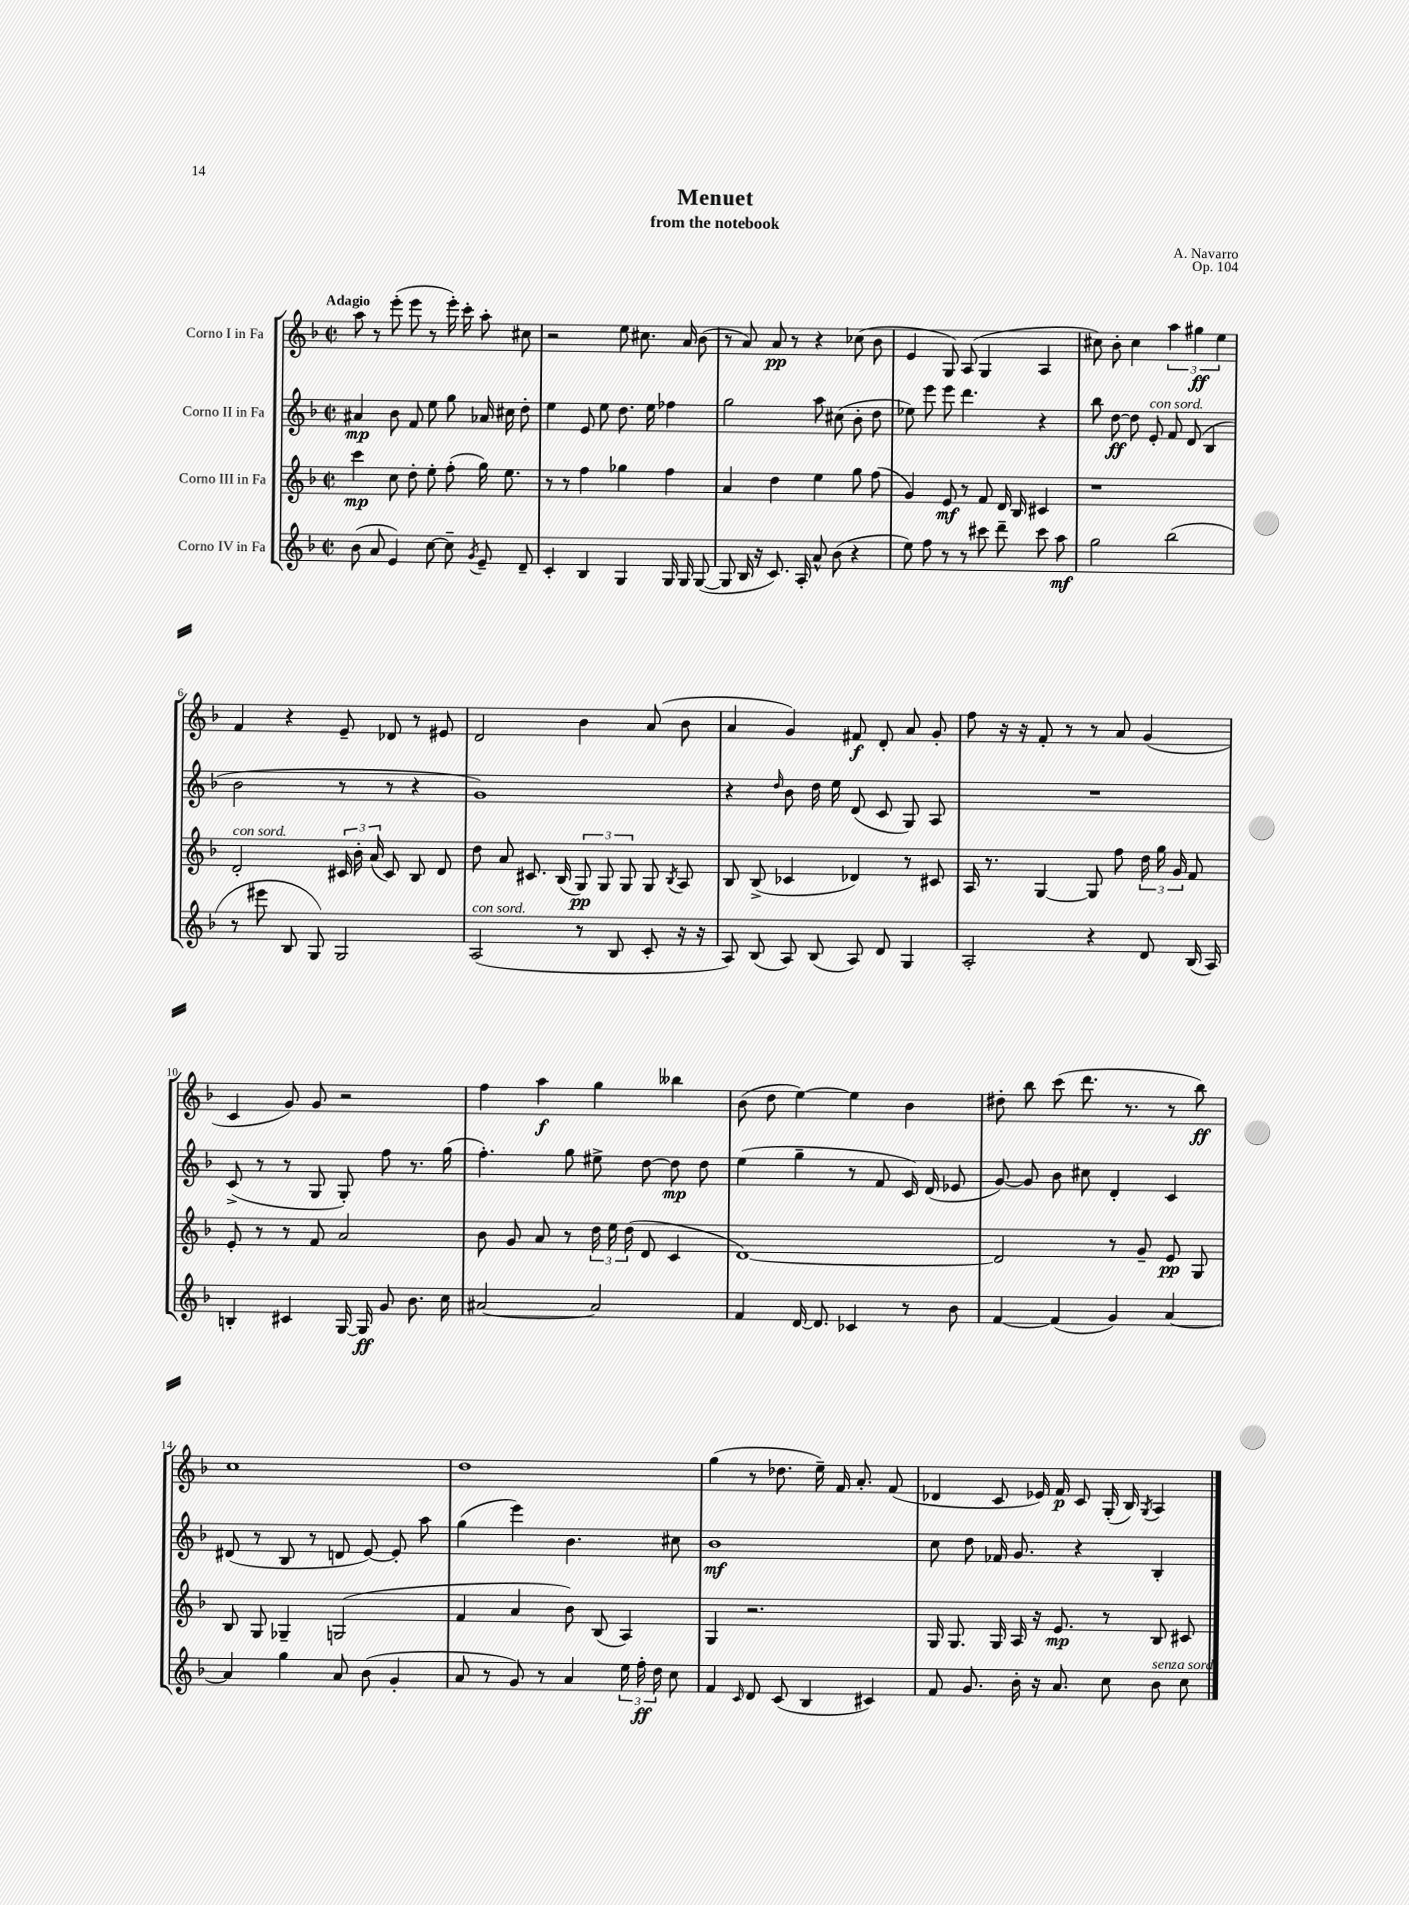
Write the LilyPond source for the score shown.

\header { title = "Menuet" composer = "A. Navarro" subtitle = "from the notebook" opus = "Op. 104" }
<<
\new StaffGroup <<
\new Staff = "s0" \with { instrumentName = "Corno I in Fa" } {
    \clef treble \key f \major \defaultTimeSignature \time 2/2 \tempo "Adagio"
    \autoBeamOff a''8 r8 e'''8-.( e'''8 r8 e'''16-.) c'''16-. a''8-. cis''8 |
    r2 e''8 cis''8. a'16 bes'8( |
    r8 a'8) a'8\pp r8 r4 ces''8( bes'8 |
    e'4 g8) a8( g4 a4 |
    cis''8) bes'8-. cis''4 \tuplet 3/2 { a''4 gis''4\ff e''4 } |
    f'4 r4 e'8-- des'8 r8 eis'8 |
    d'2 bes'4 a'8( bes'8 |
    a'4 g'4) fis'8\f d'8-. a'8 g'8-. |
    f''8 r16 r16 f'8-. r8 r8 a'8 g'4( |
    c'4 g'8) g'8 r2 |
    f''4 a''4\f g''4 beses''4 |
    bes'8( d''8 e''4~) e''4 bes'4 |
    dis''8-. bes''8 c'''8( d'''8. r8. r8 bes''8\ff) |
    c''1 |
    d''1 |
    g''4( r8 des''8. e''16--) f'16 a'8.-. f'8( |
    des'4 c'8 ees'16) f'16\p c'8 g16-.( bes16) \acciaccatura { g8 } a4 \bar "|." |
}
\new Staff = "s1" \with { instrumentName = "Corno II in Fa" } {
    \clef treble \key f \major \defaultTimeSignature \time 2/2
    \autoBeamOff ais'4\mp bes'8 f'8 e''8 g''8 aes'16 cis''16 d''8-. |
    e''4 e'8 e''8 d''8. e''16 fes''4 |
    g''2 a''8 cis''8( bes'8-. d''8 |
    ees''8) e'''8 e'''8 d'''4. r4 |
    bes''8 d''8~\ff d''8 e'8-.^\markup { \italic "con sord." } f'8 d'8( bes4 |
    bes'2 r8 r8 r4 |
    g'1) |
    r4 \grace { d''16 } bes'8 d''16 e''16 d'8( c'8 g8) a8 |
    R1 |
    c'8->( r8 r8 g8 g8-.) f''8 r8. g''16( |
    f''4.-.) g''8 eis''8-> d''8~ d''8\mp d''8 |
    e''4( g''4-- r8 f'8 c'16) d'16( ees'8 |
    g'8~) g'8 bes'8 cis''8 d'4-. c'4 |
    dis'8( r8 bes8 r8 d'8 e'8~) e'8-. a''8 |
    g''4( e'''4) bes'4. cis''8 |
    bes'1\mf |
    c''8 d''8 fes'16 g'8. r4 bes4-. \bar "|." |
}
\new Staff = "s2" \with { instrumentName = "Corno III in Fa" } {
    \clef treble \key f \major \defaultTimeSignature \time 2/2
    \autoBeamOff c'''4\mp c''8 d''8-. e''8-. f''8-.( g''16) e''8. |
    r8 r8 f''4 ges''4 f''4 |
    a'4 d''4 e''4 g''8 f''8( |
    g'4) e'8\mf r8 f'8 d'16 bes16 cis'4 |
    r1 |
    d'2-.^\markup { \italic "con sord." } \tuplet 3/2 { cis'16 bes'16-. a'16( } cis'8) bes8 d'8 |
    d''8 a'8 cis'8. bes16( \tuplet 3/2 { g8\pp) g8 g8 } g8 \acciaccatura { bes8 } a8 |
    bes8 bes8->( ces'4 des'4) r8 cis'8 |
    a16 r8. g4~ g8 f''8 \tuplet 3/2 { d''16 g''16 g'16 } f'8 |
    e'8-. r8 r8 f'8 a'2 |
    bes'8 g'8 a'8 r8 \tuplet 3/2 { d''16 e''16 d''16( } d'8 c'4 |
    d'1~) |
    d'2 r8 g'8-- e'8\pp g8 |
    bes8 g8 ges4-- g2( |
    f'4 a'4 bes'8) bes8( a4) |
    g4 r2. |
    g16 g8. g16 a16 r16 e'8.\mp r8 bes8 cis'8 \bar "|." |
}
\new Staff = "s3" \with { instrumentName = "Corno IV in Fa" } {
    \clef treble \key f \major \defaultTimeSignature \time 2/2
    \autoBeamOff bes'8( a'8 e'4) c''8~ c''8-- \acciaccatura { g'8 } e'8-- d'8-- |
    c'4-. bes4 g4 g16 g16 g8~( |
    g8 bes16 r16 c'8.) a16-. a'8-^ bes'8( r4 |
    e''8) f''8 r8 r8 cis'''8 d'''8-- cis'''8 a''8\mf |
    g''2 bes''2( |
    r8 eis'''8 bes8 g8) g2 |
    a2^\markup { \italic "con sord." }( r8 bes8 c'8-. r16 r16 |
    a8) bes8( a8) bes8( a8) d'8 g4 |
    a2-. r4 d'8 bes16( a16) |
    b4-. cis'4 g16~ g16\ff g'8 bes'8. c''16 |
    ais'2~ ais'2 |
    f'4 d'16~ d'8. ces'4 r8 bes'8 |
    f'4~ f'4( g'4) a'4~ |
    a'4 g''4 a'8 bes'8( g'4-. |
    a'8 r8 g'8) r8 a'4 \tuplet 3/2 { e''16 f''16-.\ff d''16 } c''8 |
    f'4 \grace { c'16 } d'8 c'8( bes4 cis'4) |
    f'8 g'8. bes'16-. r16 a'8. c''8 bes'8^\markup { \italic "senza sord." } c''8 \bar "|." |
}
>>
>>
